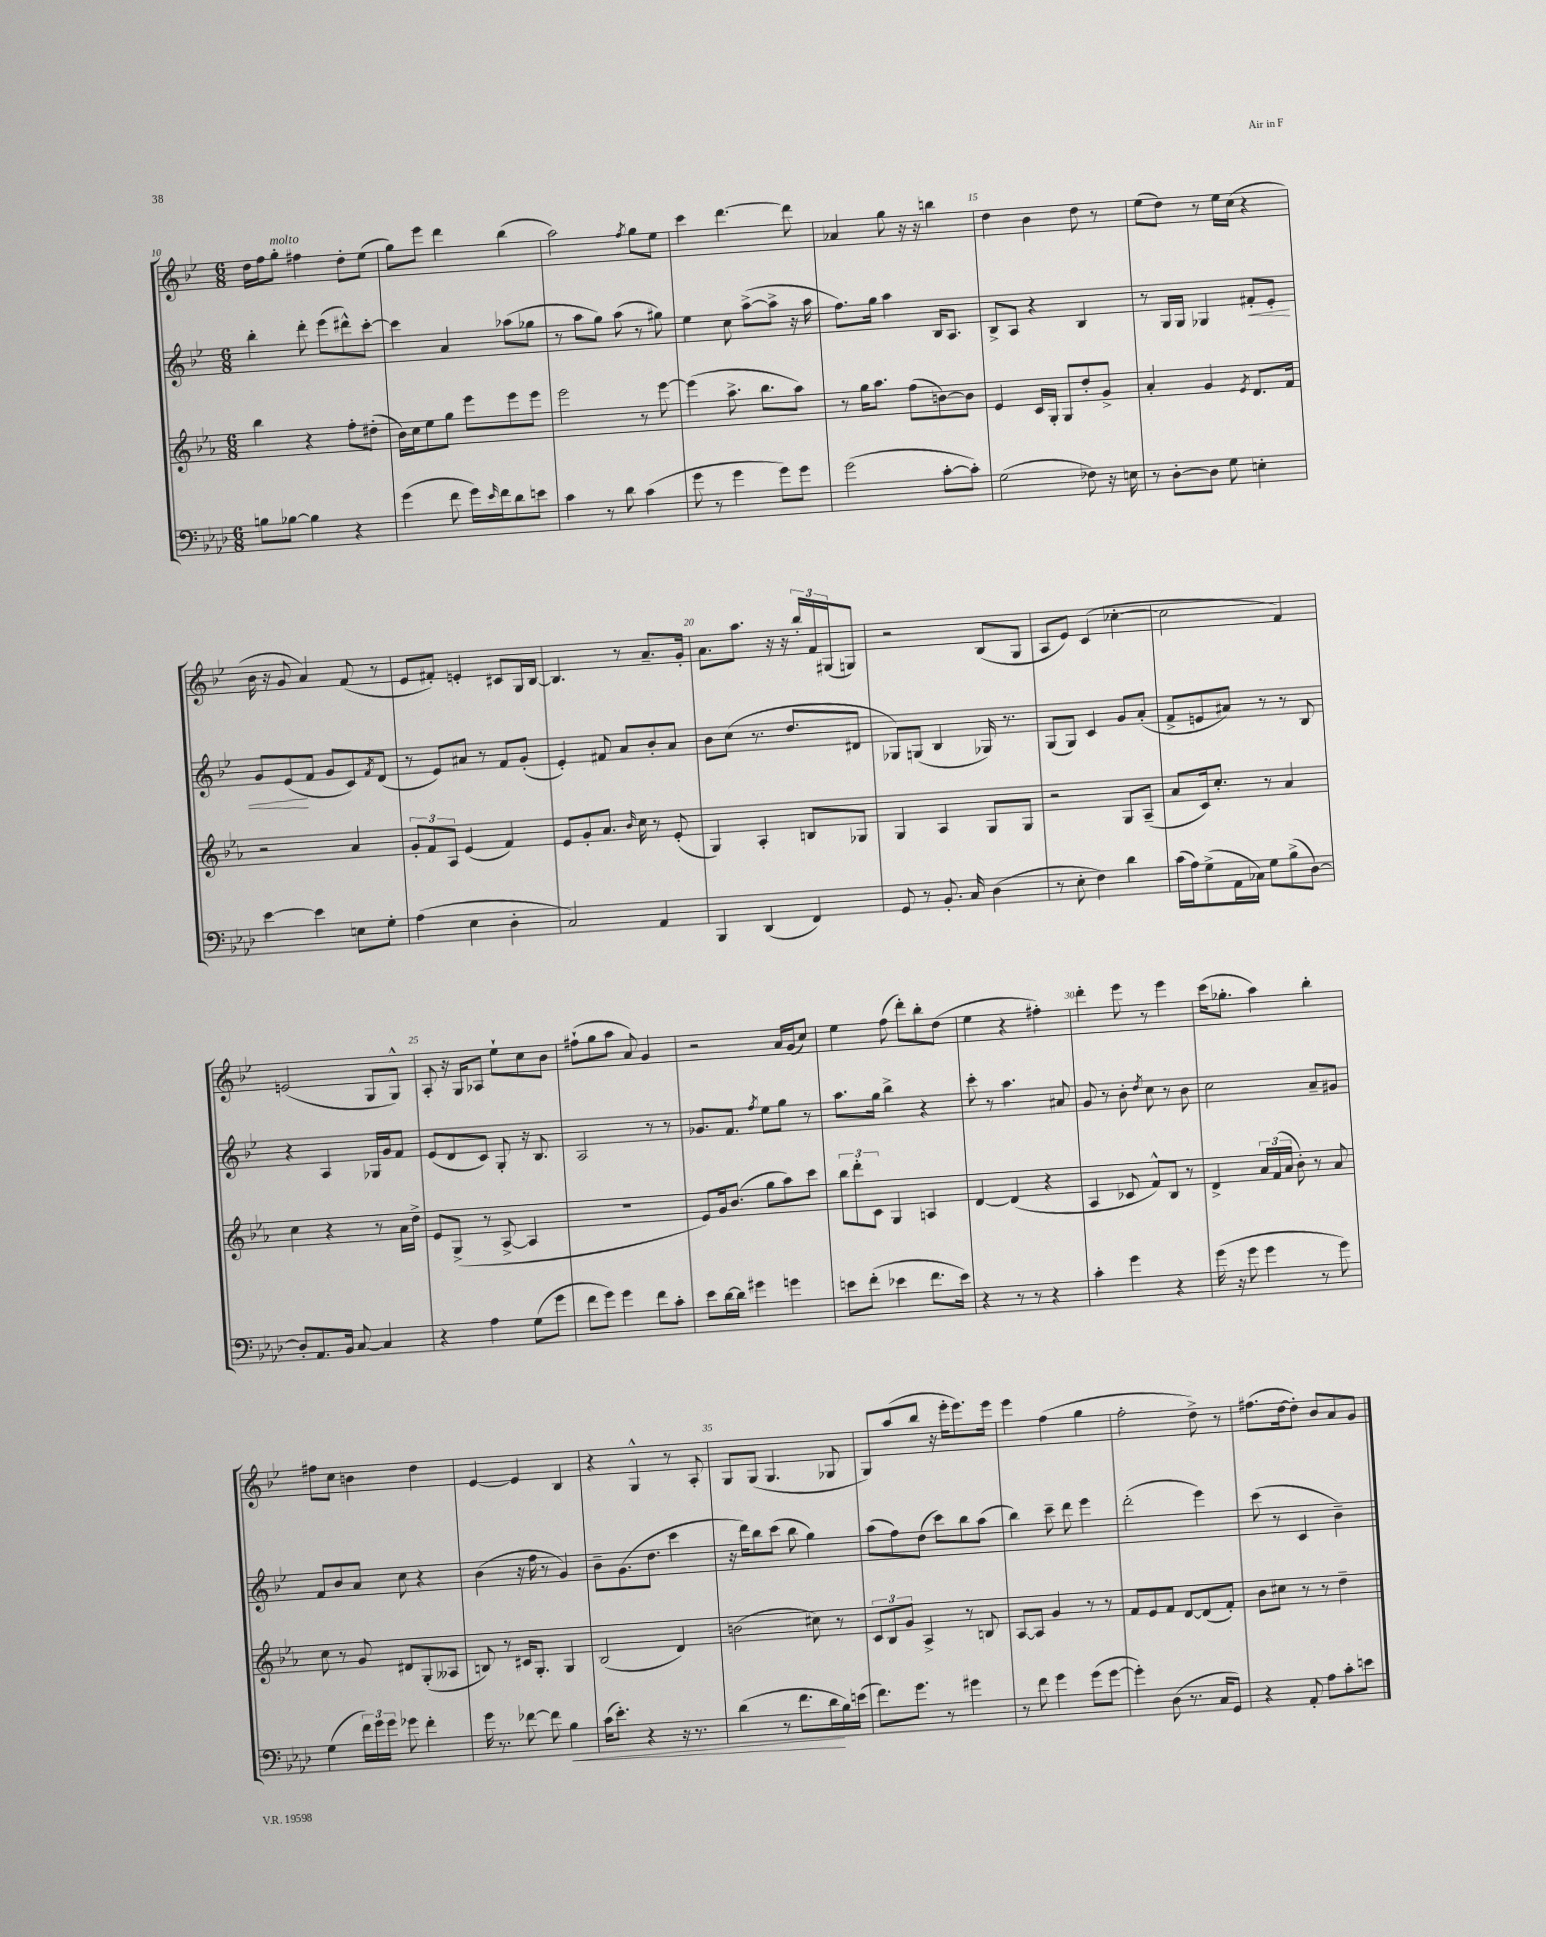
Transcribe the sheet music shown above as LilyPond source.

<<
\new StaffGroup <<
\new Staff = "s0" {
    \clef treble \key bes \major \numericTimeSignature \time 6/8
    d''16 f''16 g''8-.^\markup { \italic "molto" } fis''4 d''8-. ees''8( |
    g''8) ees'''8 d'''4 bes''4( |
    a''2) \acciaccatura { f''8 } g''8 ees''8 |
    c'''4 d'''4.~ d'''8 |
    aes'4 g''8 r16 r16 b''4 |
    d''4 bes'4 d''8 r8 |
    ees''8( d''8) r8 ees''16 c''16( r4 |
    bes'16 r16 g'8 a'4) f'8( r8 |
    ees'8 fis'8-.) e'4-. cis'8 g16 bes16~ |
    bes4. r8 a'8.-- g'16-. |
    a'8. a''8. r16 r16 \tuplet 3/2 { bes''16-. f'16 gis16( } g8) |
    r2 bes8( g8 |
    a8 ees'8) c'4( ces''4~-. |
    ces''2 f'4) |
    e'2( g8 g8-^) |
    a8-. r16 g16 aes8 ees''8-! c''8 bes'8 |
    fis''8-!( g''8 a''8 a'8) g'4 |
    r2 a'16 g'16( c''8) |
    ees''4 f''8( d'''8-.) bes''8-. d''8( |
    ees''4 r4 fis''4-.) |
    d'''4-. ees'''8 r8 ees'''4 |
    c'''16( ges''8.-. a''4) bes''4-. |
    fis''8 c''8 b'4 d''4 |
    ees'4~ ees'4 bes4 |
    r4 g4-^ r8 a8-. |
    g8 g8( g4. ges8 |
    g8) a''8( bes''8 r16 ees'''16-. ees'''8.) ees'''16 |
    ees'''4 f''4( g''4 |
    f''2-. d''8->) r8 |
    fis''8.( d''16~ d''8-.) bes'8 a'8 g'8 \bar "|." |
}
\new Staff = "s1" {
    \clef treble \key bes \major \numericTimeSignature \time 6/8
    bes''4-. d'''8-. ees'''8( dis'''8-^) c'''8~-. |
    c'''4 a'4 aes''8( ges''8 |
    r8 a''8 g''8) a''8( r8 gis''8) |
    ees''4 c''8 a''8~->( a''8-> r16 a''16 |
    f''8.) g''16 a''4 bes16 a8. |
    bes8-> a8 r4 bes4 |
    r8 g16 g16 ges4 fis'8-.\< ees'8-. |
    g'8 ees'8\!( f'8 g'8 c'8) \acciaccatura { f'8 } d'8( |
    r8 ees'8) ais'8 r8 f'8 g'8-.( |
    ees'4-.) fis'8 a'8 bes'8-. a'8 |
    bes'8 c''8( r8. d''8. dis'8 |
    ges8) g8( bes4 ges16) r8. |
    g8( g8) c'4 g'8 a'8-.( |
    f'8-> e'8 ais'8) r8 r8 bes8 |
    r4 a4 ges16 g'16 f'8 |
    ees'8( d'8 c'8) g8-. r16 bes8. |
    a2 r8 r8 |
    ges'8. f'8. \acciaccatura { f''8 } ees''8 g''8 r8 |
    a''8. g''16 bes''4-> r4 |
    c'''8-. r8 a''4. ais'8 |
    g'8 r8 bes'8-. \acciaccatura { d''8 } c''8 r8 bes'8 |
    c''2 a'8-- gis'8 |
    f'8 bes'8 a'8 c''8 r4 |
    bes'4( r16 f''16 r8 g'4) |
    bes'8-- g'8.( d''8. c'''4 |
    r16 d'''16) bes''8 c'''8( bes''8 g''4) |
    a''8( f''8) d''8( c'''8) bes''8 a''8( |
    bes''4) c'''8-- d'''8 ees'''4 |
    d'''2-.( ees'''4) |
    c'''8( r8 c'4 bes'4--) \bar "|." |
}
\new Staff = "s2" {
    \clef treble \key ees \major \numericTimeSignature \time 6/8
    bes''4 r4 f''8-. dis''8-.( |
    bes'16) c''16 ees''8 g''8 ees'''8 ees'''8 ees'''8 |
    ees'''2 r8 ees'''8~ |
    ees'''4( aes''8.-> bes''8. aes''8) |
    r8 g''16 aes''8. f''8( b'8~) b'8 |
    ees'4 c'16 g16-. g8 d''8-. g'8-> |
    aes'4-. g'4 \acciaccatura { ees'8 } d'8. f'16 |
    r2 aes'4 |
    \tuplet 3/2 { g'8-. f'8 aes8 } ees'4( f'4) |
    ees'8 g'8-. aes'8. \grace { bes'16 } c''16 r8 ees'8-.( |
    g4) aes4-. b8 ges8 |
    g4 aes4 g8 g8 |
    r2 g8 aes8--( |
    aes'8 c'16) c''8.-. r8 aes'4 |
    c''4 r4 r8 aes'16 d''16-> |
    ees'8 g8->( r8 aes8~-> aes4 |
    R2. |
    ees'8) g'16 bes'8.( g''8 aes''8) c'''8 |
    \tuplet 3/2 { bes''8 d'''8-. c'8 } g4 a4 |
    d'4~ d'4( r4 |
    aes4 ces'8 f'8-^) bes8 r8 |
    d'4-> \tuplet 3/2 { aes'16 f'16( aes'16 } bes'8-.) r8 aes'8 |
    c''8 r8 g'8 dis'8 g8-.( aeses8 |
    b8) r8 cis'16 g8.-. g4 |
    bes2( d'4) |
    b'2( cis''8) r8 |
    \tuplet 3/2 { c'8 bes8 g'8 } aes4-> r8 b8 |
    aes8~ aes8 g'4 r8 r8 |
    f'8 ees'8 f'8 d'8~ d'8( f'8-.) |
    bes'8 cis''8 r8 r8 d''4-- \bar "|." |
}
\new Staff = "s3" {
    \clef bass \key aes \major \numericTimeSignature \time 6/8
    b8 bes8~ bes4 r4 |
    g'4( f'8 g'16) \grace { ees'16 } f'16 des'8 e'8 |
    c'4 r8 des'8 c'4( |
    g'8 r8 g'4 g'8) g'8 |
    g'2( c'8~-. c'8-.) |
    g2( fes8) r16 e16 |
    r8 des8~-. des8 g8 e4-. |
    ees'4~ ees'4 e8 g8-. |
    aes4( ees4 des4-. |
    c2) aes,4 |
    bes,,4 des,4( f,4) |
    g,8 r8 bes,8.-. c16 des4( |
    r8 ees8-. f4) des'4 |
    c'16( aes16) g8->( aes,16 ces16) g8 bes8->( des8~) |
    des8-. aes,8. bes,16 c8~ c4 |
    r4 aes4 g8( g'8 |
    f'8 g'8) g'4 f'8 c'8-. |
    ees'8 des'16~ des'16 gis'4 g'4 |
    e'8 f'8-.( ees'4 f'8. ees'16) |
    r4 r8 r8 r4 |
    c'4-. g'4 r4 |
    g'16( r16 g'8 g'4 r8 g'8) |
    g4( \tuplet 3/2 { f'16) g'16 g'16 } ges'8 f'4-. |
    g'16 r8. fes'8~ fes'8 bes4\< |
    c'16( ees'8.-.) r4 r16 r8. |
    des'4( r8 f'8. des'16\! bes16) e'16( |
    f'8.) g'8. r8 gis'4 |
    r8 f'8 g'4 g'8( g'8~ |
    g'4-.) des8( r8. c16 g,8) |
    r4 aes,8-. aes8 c'8-. e'8 \bar "|." |
}
>>
>>
\layout { \context { \Score currentBarNumber = #10 \override BarNumber.break-visibility = ##(#f #t #t) barNumberVisibility = #(every-nth-bar-number-visible 5) } }
